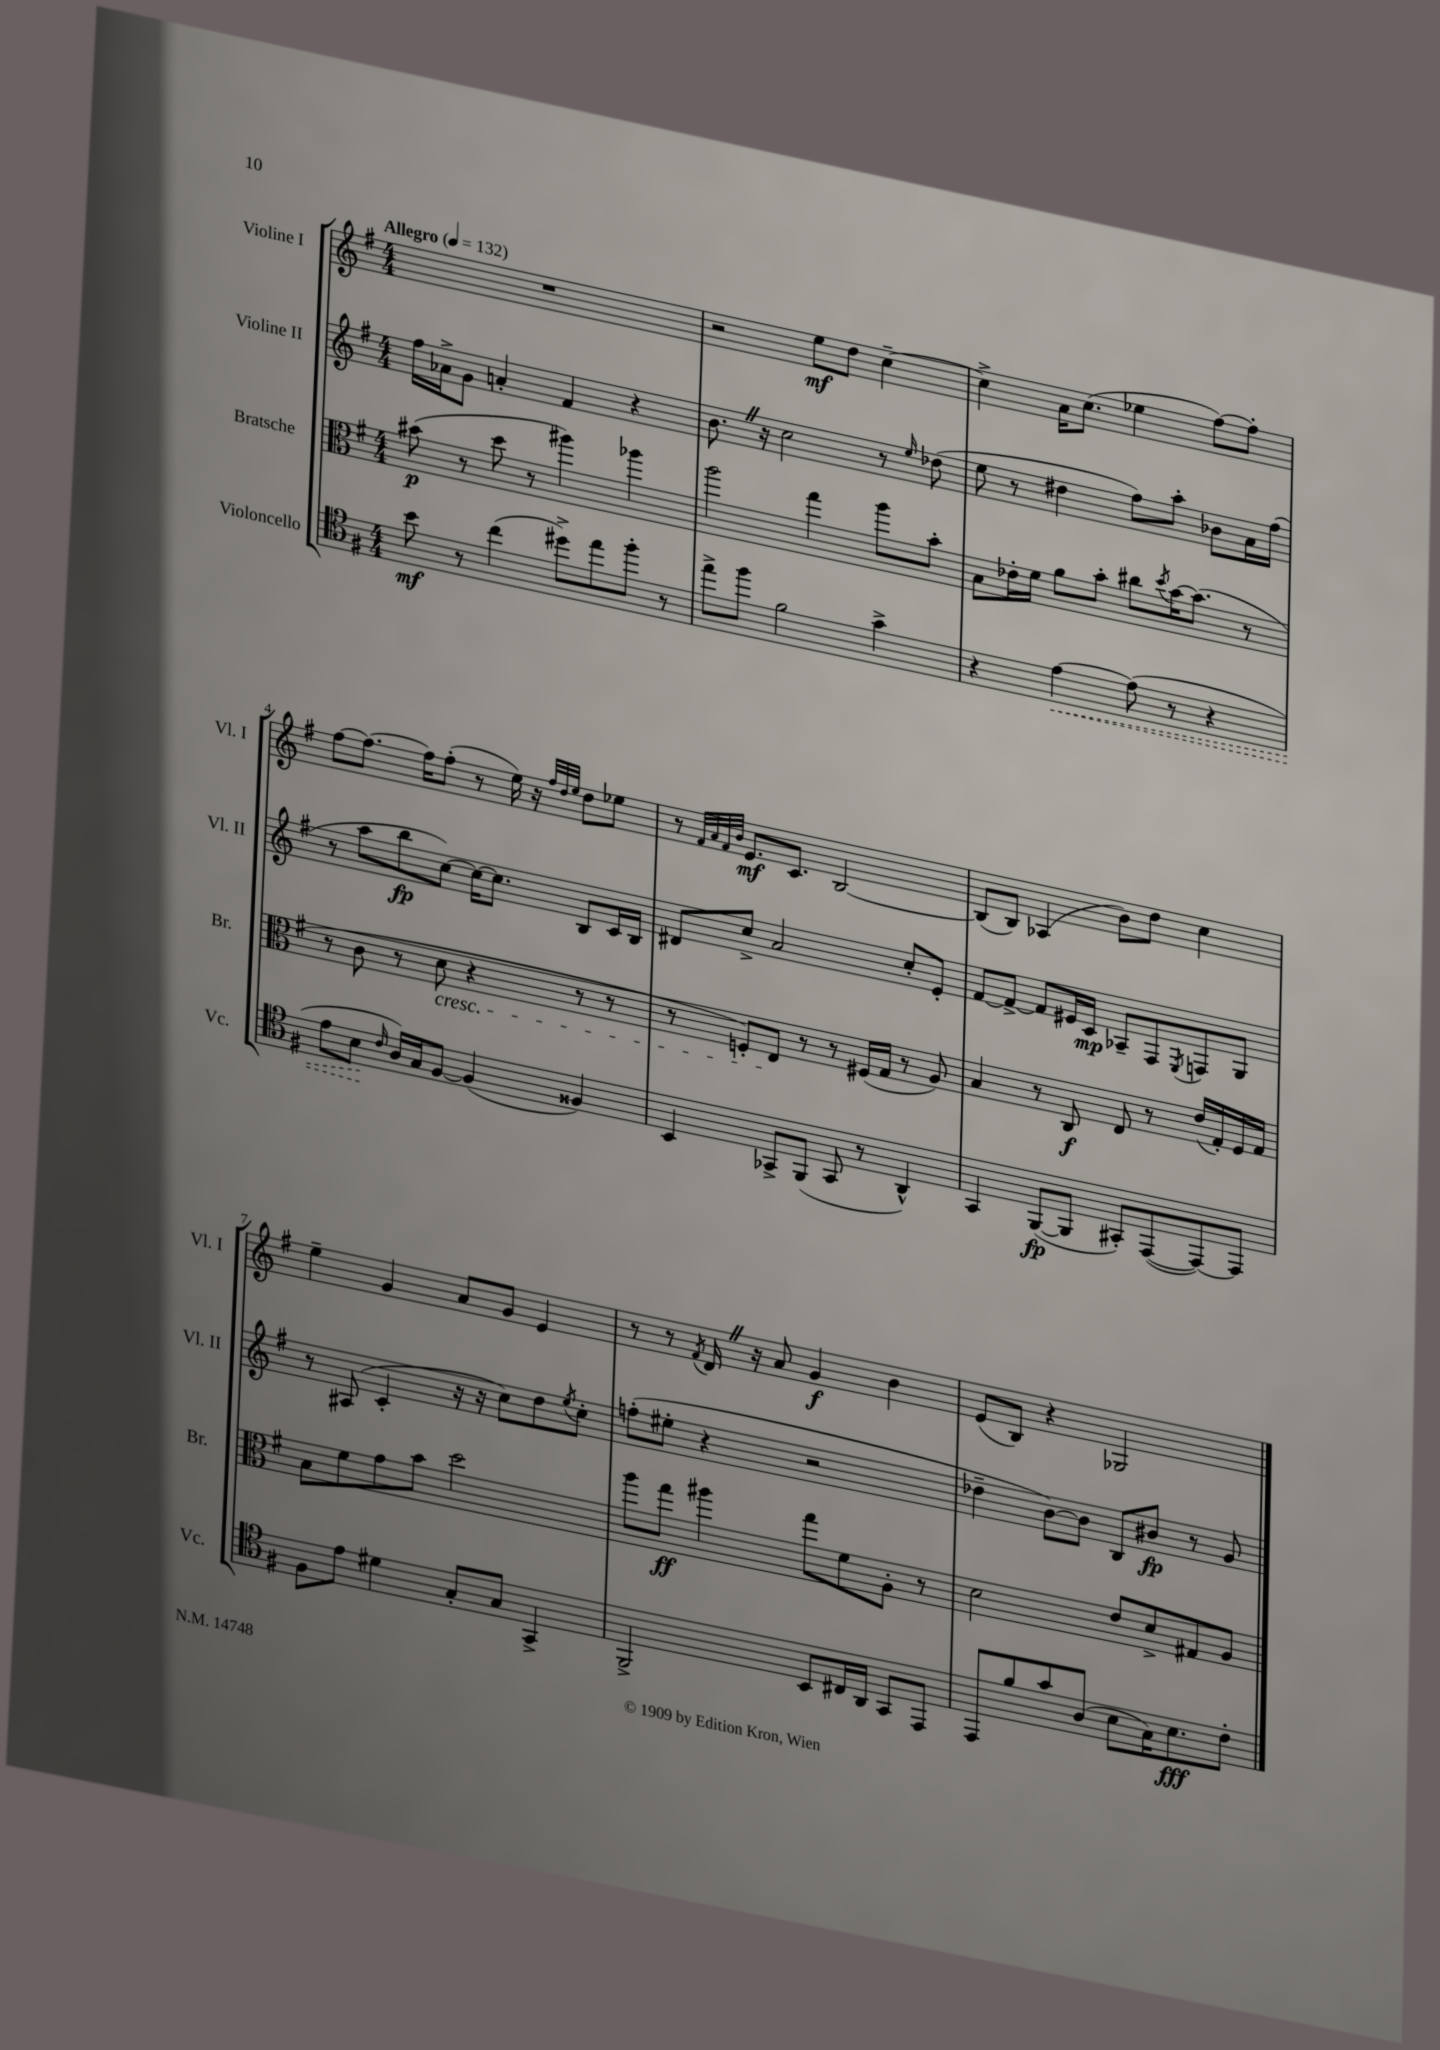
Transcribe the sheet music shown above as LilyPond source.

<<
\new StaffGroup <<
\new Staff = "s0" \with { instrumentName = "Violine I" shortInstrumentName = "Vl. I" } {
    \clef treble \key g \major \numericTimeSignature \time 4/4 \tempo "Allegro" 4 = 132
    R1 |
    r2 e''8\mf d''8 c''4~-- |
    c''4-> a'16 c''8.( ees''4 fis''8~) fis''8-. |
    fis''8~ fis''8.~ fis''16 fis''8-.( r8 e''16) r16 \grace { fis''32 d''32 e''32 } d''8 ees''8 |
    r8 \grace { fis'32 a'32 fis'32 b'32 } e'8.\mf c'8. b2~ |
    b8( b8) aes4( b'8) d''8 c''4 |
    e''4-- g'4 a'8 g'8 e'4 |
    r8 r8 \acciaccatura { fis'8 } d'16 \once \override BreathingSign.text = \markup { \musicglyph "scripts.caesura.straight" } \breathe r16 a'8 g'4\f b'4 |
    e'8( b8) r4 ges2 \bar "|." |
}
\new Staff = "s1" \with { instrumentName = "Violine II" shortInstrumentName = "Vl. II" } {
    \clef treble \key g \major \numericTimeSignature \time 4/4
    fis''16 aes'16-> g'8 a'4-. fis'4 r4 |
    b'8. \once \override BreathingSign.text = \markup { \musicglyph "scripts.caesura.straight" } \breathe r16 c''2 r8 \grace { e''16 } des''8( |
    e''8 r8 dis''4 fis''8) a''8-. bes'8 a'16 fis''16( |
    r8 a''8 b''8\fp c''8~) c''16~ c''8. b8 c'16 b16 |
    dis'8 c''8-> a'2 c''8-. e'8-. |
    fis'8~ fis'8~-> fis'8 eis'16 c'16\mp aes8-- fis8 \acciaccatura { e8 } f8 g8 |
    r8 ais8( c'4-. r16 r16 c''8) d''8 \acciaccatura { e''8 } c''8-. |
    f''8-.( eis''8-. r4 r2 |
    des''4-- b'8~) b'8 b8 bis'8\fp r8 g'8 \bar "|." |
}
\new Staff = "s2" \with { instrumentName = "Bratsche" shortInstrumentName = "Br." } {
    \clef alto \key g \major \numericTimeSignature \time 4/4
    bis'8\p( r8 d''8 r8 ais''4) aes''4 |
    a''2 g''4 a''8 b'8-. |
    b8 ees'16-. fis'16 a'8 b'8-. cis''8 \acciaccatura { d''8 } b'16~ b'8.( r8 |
    r8 c'8 r8 d'8\cresc r4 r8 r8 |
    r8 f8-.) e8\! r8 r8 fis16( g16 r8 a8) |
    b4 r8 c8\f e8 r8 e'16( g16-.) fis16 g16 |
    b8 fis'8 g'8 b'8 d''2 |
    a''8 g''8\ff ais''4 g''8 fis'8 a8-. r8 |
    d'2 e'8 d'8-> gis8 a8 \bar "|." |
}
\new Staff = "s3" \with { instrumentName = "Violoncello" shortInstrumentName = "Vc." } {
    \clef tenor \key g \major \numericTimeSignature \time 4/4
    b'8\mf r8 c''4( dis''8->) e''8 fis''8-. r8 |
    e''8-> fis''8 fis'2 g'4-> |
    r4 \once \override Hairpin.style = #'dashed-line e'4~\< e'8( r8 r4 |
    e'8 b8\! \grace { c'16 } a16) g16 fis8~ fis4( fisis4) |
    b,4 ges,8-> fis,8( ges,8 r8 a,4-^) |
    g,4 fis,8~\fp( fis,8 gis,8-.) e,8~( e,8~) e,8 |
    fis8 e'8 dis'4 g8-. g8 g,4-> |
    fis,2-> b,8 cis16 a,16 g,8 e,8 |
    e,8 fis'8 g'8 a8( b8 g16) b8.\fff c'8-. \bar "|." |
}
>>
>>
